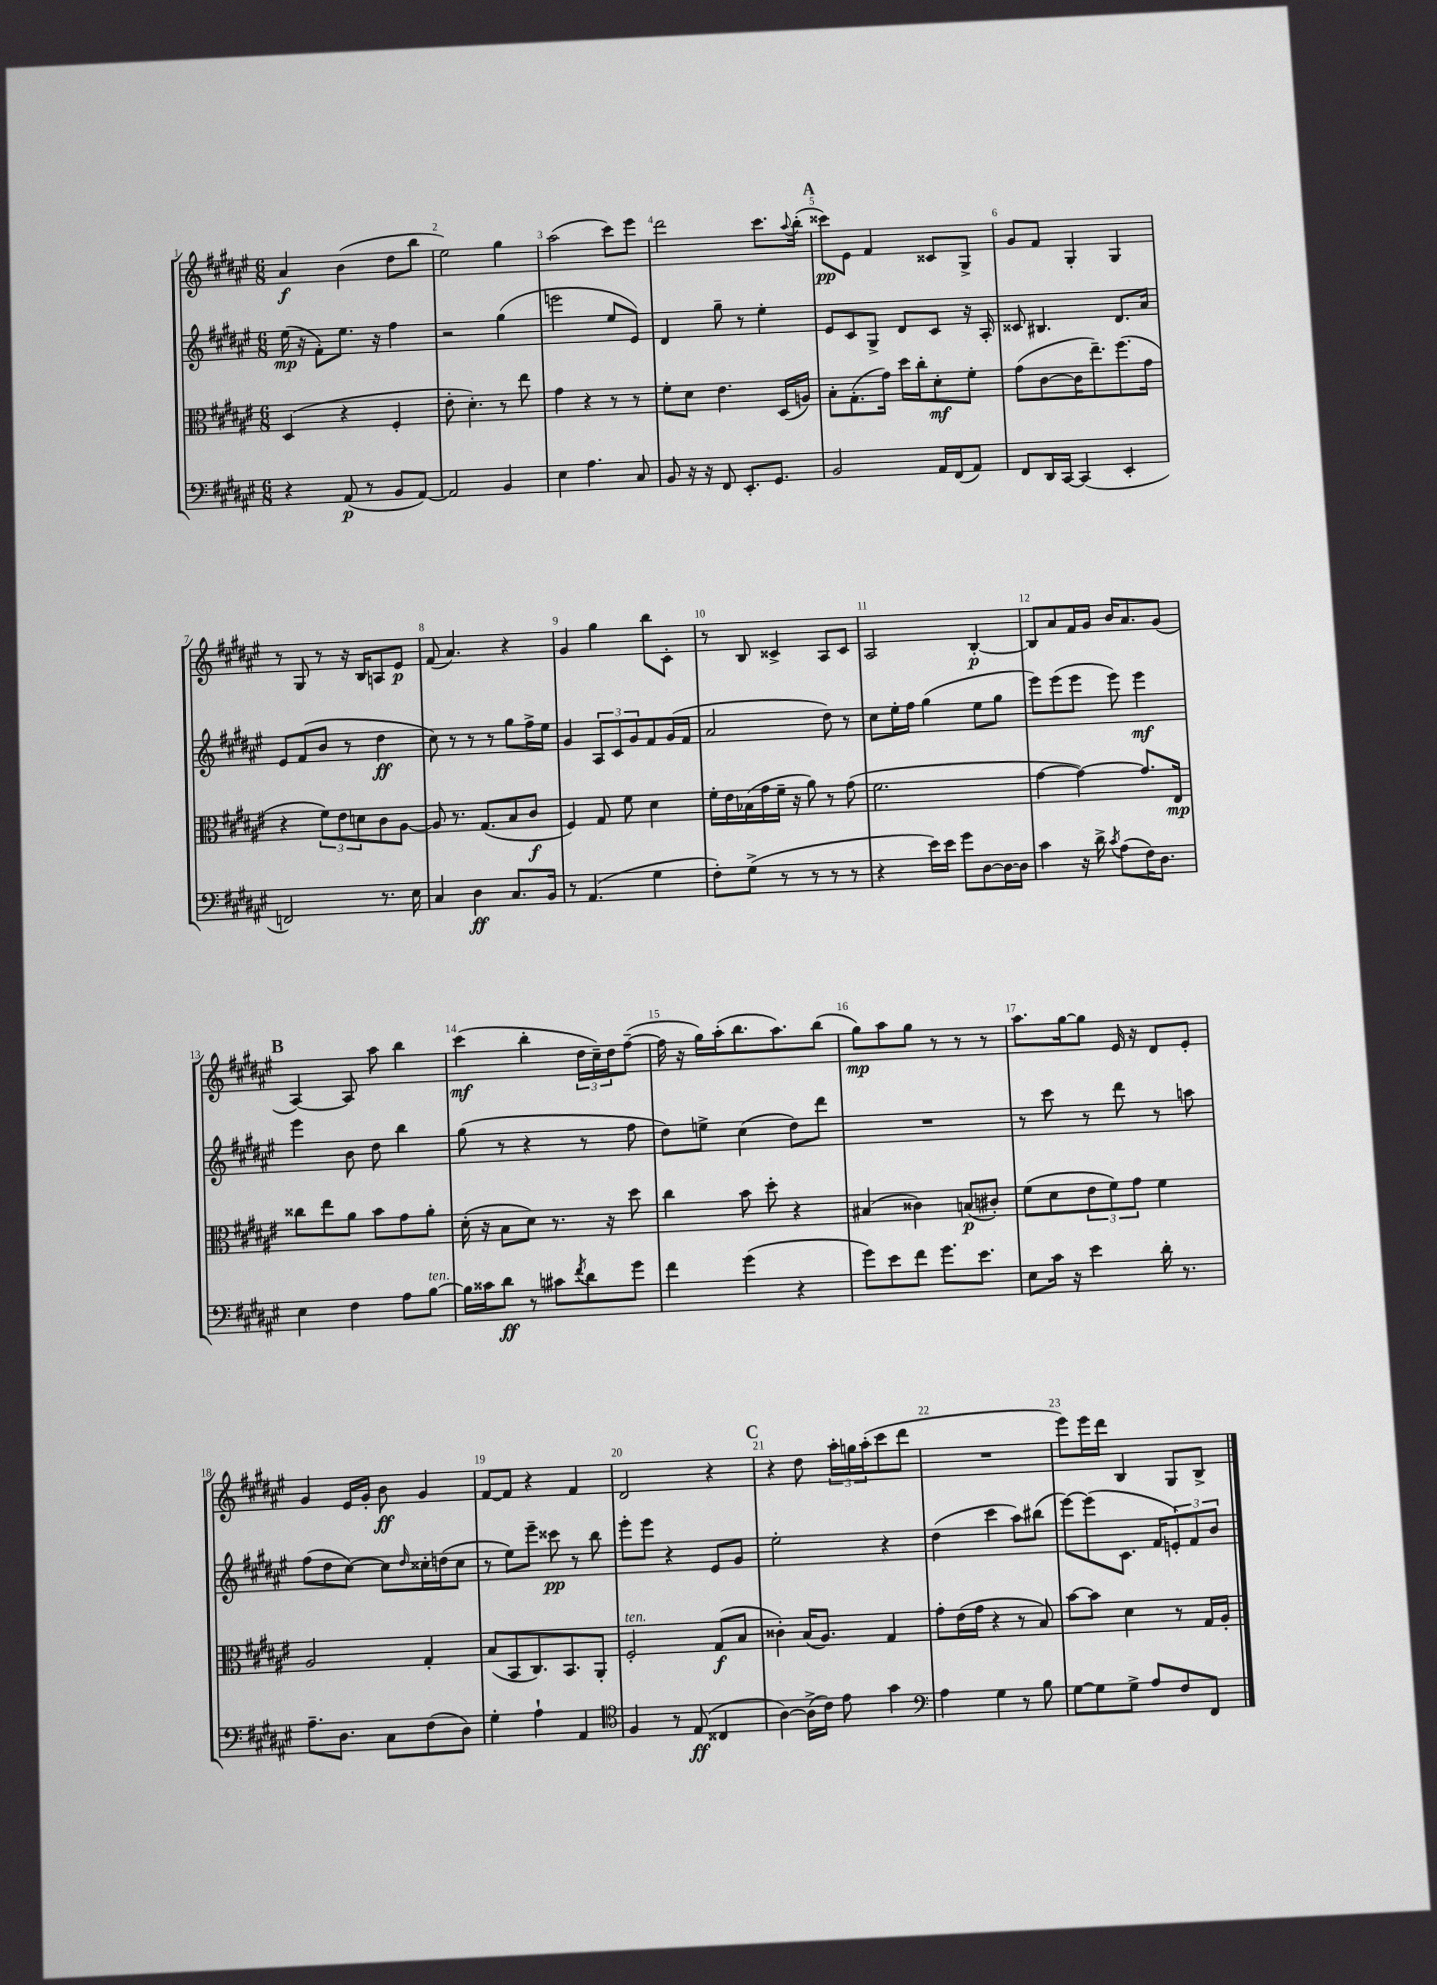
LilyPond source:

<<
\new StaffGroup <<
\new Staff = "s0" {
    \clef treble \key fis \major \numericTimeSignature \time 6/8
    ais'4\f b'4( dis''8 b''8 |
    eis''2) gis''4 |
    ais''2( cis'''8) eis'''8 |
    dis'''2 cis'''8. \appoggiatura { ais''8 } b''16-.( |
    \mark \markup { \bold "A" } cisis'''8\pp) eis'8 fis'4 cisis'8 gis8-> |
    gis'8 fis'8 gis4-. gis4 |
    r8 gis8 r8 r16 b16 a8 eis'8\p |
    fis'8( ais'4.) r4 |
    gis'4 gis''4 b''8 cis'8-. |
    r8 b8 cisis'4-> ais8 cisis'8 |
    ais2 b4~-.\p |
    b8 ais'8 fis'16 gis'16 b'16 ais'8. gis'8( |
    \mark \markup { \bold "B" } ais4~) ais8 ais''8 b''4 |
    cis'''4\mf( b''4-. \tuplet 3/2 { dis''16 cis''16--) dis''16 } fis''8~--( |
    fis''16 r16 gis''16) ais''16-.( b''8. ais''8.) b''8( |
    gis''8\mp) ais''8 gis''8 r8 r8 r8 |
    ais''8. gis''16~ gis''8 eis'16 r16 dis'8 eis'8-. |
    gis'4 eis'16 gis'16-. b'8\ff gis'4 |
    fis'8~ fis'8 r4 fis'4 |
    dis'2 r4 |
    \mark \markup { \bold "C" } r4 dis''8 \tuplet 3/2 { ais''16-. g''16 ais''16-.( } cis'''8 dis'''8 |
    R2. |
    eis'''8) eis'''16 dis'''16 b4 gis8 b8-> \bar "|." |
}
\new Staff = "s1" {
    \clef treble \key fis \major \numericTimeSignature \time 6/8
    eis''16\mp( r16 fis'8-.) eis''8. r16 fis''4 |
    r2 gis''4( |
    e'''2 eis''8 eis'8) |
    dis'4 gis''8-- r8 eis''4-. |
    \mark \markup { \bold "A" } eis'8 cis'8 gis8-> dis'8 cis'8 r16 ais16-. |
    cisis'8 bis4. dis'8. ais'16 |
    eis'8 fis'8( b'8 r8 dis''4\ff |
    cis''8) r8 r8 r8 gis''8 fis''16-> eis''16 |
    gis'4 \tuplet 3/2 { ais8 cis'8 gis'8 } fis'8 gis'16( fis'16 |
    ais'2 dis''8) r8 |
    cis''8 eis''16-. fis''16 gis''4( eis''8 gis''8 |
    eis'''8) eis'''8( eis'''8 eis'''8) eis'''4\mf |
    \mark \markup { \bold "B" } eis'''4 b'8 dis''8 b''4 |
    gis''8( r8 r4 r8 fis''8 |
    dis''8) e''8-> cis''4( dis''8) dis'''8 |
    R2. |
    r8 cis'''8 r8 dis'''8 r8 a''8 |
    fis''8( dis''8 cis''8~) cis''8 \grace { dis''16 } cisis''16-. d''16( cisis''8 |
    r8 eis''8) eis'''8-- cisis'''8\pp r8 b''8 |
    eis'''8-. eis'''8 r4 eis'8 gis'8 |
    \mark \markup { \bold "C" } eis''2-. r4 |
    dis''4( cis'''4 ais''8) bis''8( |
    eis'''8~) eis'''8( cis'8. fis'16 \tuplet 3/2 { e'8-.) fis'8 b'8 } \bar "|." |
}
\new Staff = "s2" {
    \clef alto \key fis \major \numericTimeSignature \time 6/8
    dis4( r4 fis4-. |
    eis'8-. dis'4.-.) r8 eis''8 |
    gis'4 r4 r8 r8 |
    fis'8-. dis'8 eis'4. dis16( a16) |
    \mark \markup { \bold "A" } b8-. gis8.-.( gis'16) dis''16 cis''16-. dis'8-.\mf fis'8-. |
    gis'8( cis'8~ cis'16 eis''8.--) fis''8.( gis'16 |
    r4 \tuplet 3/2 { fis'8) eis'8 d'8 } cis'8 ais8~ |
    ais8 r8. gis8.( b8 cis'8\f |
    fis4) gis8 fis'8 dis'4 |
    fis'16-. eis'16 bes16( gis'16 fis'16-- r16 ais'8) r8 gis'8( |
    fis'2. |
    gis'4~ gis'4~) gis'8. eis16\mp |
    \mark \markup { \bold "B" } cisis''8 eis''8 ais'8 b'8 gis'8 ais'8-. |
    dis'16-.( r16 b8 dis'8) r8. r16 dis''8 |
    cis''4 b'8 dis''8-. r4 |
    bis4( cisis'4) b8\p( cis'8-.) |
    fis'8( dis'8 \tuplet 3/2 { eis'8 fis'8) gis'8 } fis'4 |
    ais2 gis4-. |
    b8( b,8 cis8.) b,8. ais,8-. |
    fis2-.^\markup { \italic "ten." } gis8\f( b8 |
    \mark \markup { \bold "C" } cisis'4-.) b16( ais8.) gis4 |
    gis'8-. eis'16( gis'16 r4 r8 b8) |
    b'8~ b'8 dis'4 r8 gis16 ais16-. \bar "|." |
}
\new Staff = "s3" {
    \clef bass \key fis \major \numericTimeSignature \time 6/8
    r4 ais,8\p( r8 b,8 ais,8~) |
    ais,2 b,4 |
    eis4 ais4. cis8 |
    b,8 r16 r16 fis,8 eis,8.-. gis,8. |
    \mark \markup { \bold "A" } b,2 ais,16 fis,16( ais,8) |
    fis,8 dis,16 cis,16~ cis,4( eis,4-. |
    f,2) r8. eis16 |
    cis4 dis4\ff cis8. b,16 |
    r8 ais,4.( gis4 |
    fis8-.) gis8->( r8 r8 r8 r8 |
    r4 eis'16) eis'16 gis'8 dis8~ dis16~ dis16 |
    cis'4 r16 dis'16-> \acciaccatura { cis'8 } ais8( fis16) dis8. |
    \mark \markup { \bold "B" } eis4 fis4 ais8 b8~^\markup { \italic "ten." } |
    b16 cisis'16 dis'8\ff r8 cis'8 \acciaccatura { fis'8 } dis'8 gis'8 |
    fis'4 gis'4( r4 |
    gis'8) eis'8 fis'8 gis'8. eis'8. |
    eis8 cis'16 r16 eis'4 dis'16-. r8. |
    ais8.-- dis8. cis8 fis8( dis8) |
    gis4-. ais4-! ais,4 |
    \clef tenor fis4 r8 eis8\ff( cisis4 |
    \mark \markup { \bold "C" } ais4~) ais16->( cis'16) eis'8 gis'4 |
    \clef bass ais4 gis4 r8 b8 |
    gis8~ gis8 gis8-> ais8 fis8 fis,8 \bar "|." |
}
>>
>>
\layout { \context { \Score \override BarNumber.break-visibility = ##(#f #t #t) barNumberVisibility = #all-bar-numbers-visible } }
